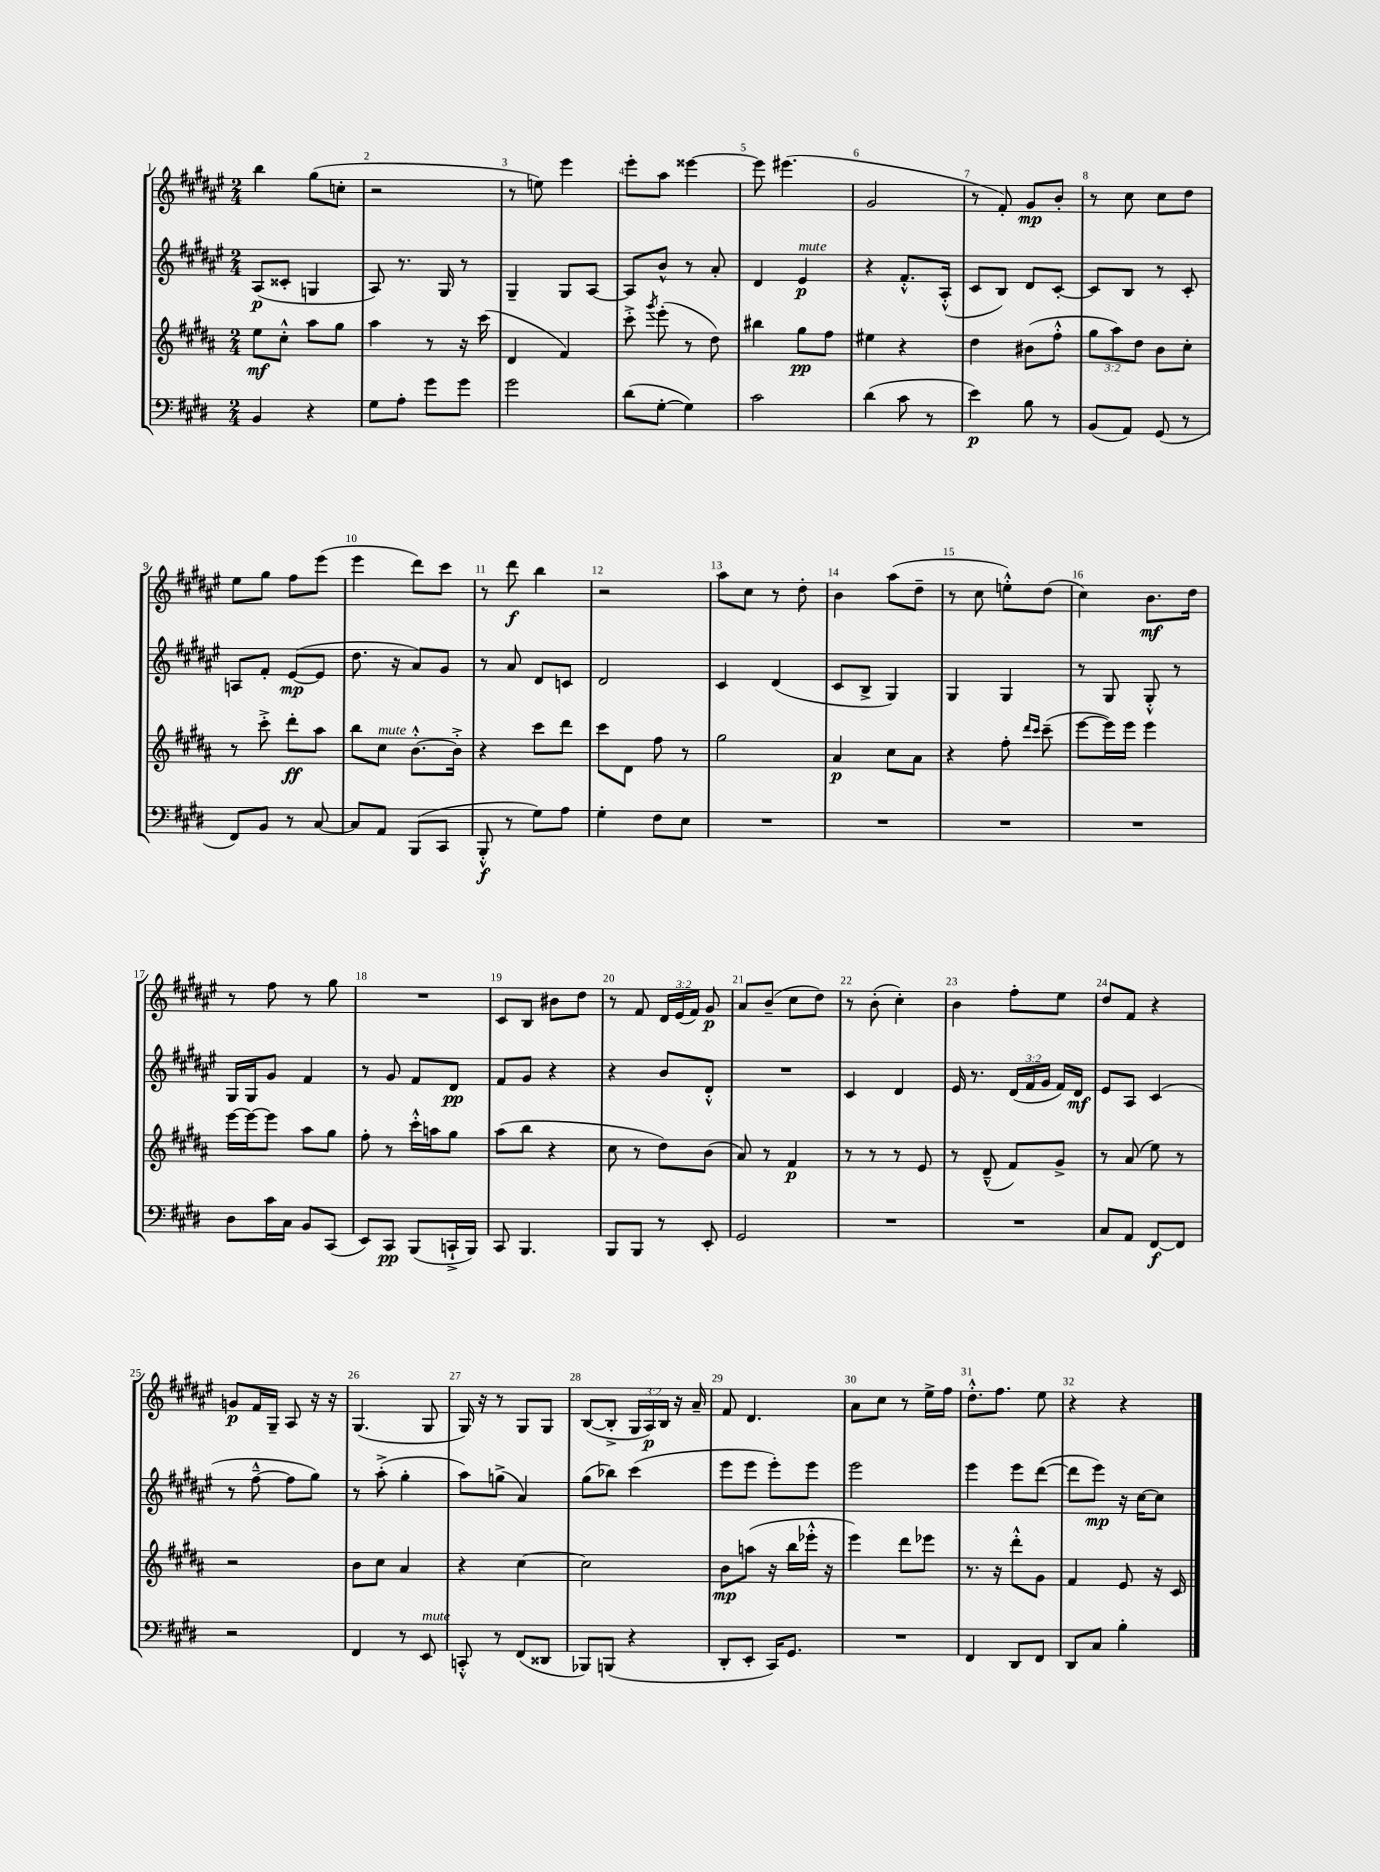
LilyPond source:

<<
\new StaffGroup <<
\new Staff = "s0" {
    \clef treble \key fis \major \numericTimeSignature \time 2/4 \override Staff.TupletNumber.text = #tuplet-number::calc-fraction-text
    \autoBeamOff b''4 gis''8[( c''8]-. |
    r2 |
    r8 e''8) eis'''4 |
    eis'''8[-. ais''8] eisis'''4~ |
    eisis'''8 eis'''4.( |
    gis'2 |
    r8 fis'8-.) gis'8[\mp b'8]-. |
    r8 cis''8 cis''8[ dis''8] |
    eis''8[ gis''8] fis''8[ eis'''8]( |
    eis'''4 dis'''8[) cis'''8] |
    r8 dis'''8\f b''4 |
    r2 |
    ais''8[ cis''8] r8 dis''8-. |
    b'4 ais''8[( dis''8]-- |
    r8 cis''8 e''8[-.-^) dis''8]( |
    cis''4) b'8.[\mf dis''16] |
    r8 fis''8 r8 gis''8 |
    R2 |
    cis'8[ b8] bis'8[ dis''8] |
    r8 fis'8 \tuplet 3/2 { dis'16[ eis'16( fis'16]) } gis'8\p |
    ais'8[ b'8]--( cis''8[ dis''8]) |
    r8 b'8-.( cis''4-.) |
    b'4 fis''8[-. eis''8] |
    dis''8[ fis'8] r4 |
    g'8[\p fis'16 gis16]-- ais8 r16 r16 |
    gis4.( gis8 |
    gis16) r16 r8 gis8[ gis8] |
    b8[~( b8]-.-> \tuplet 3/2 { gis16[ ais16\p) b16] } r16 ais'16-- |
    fis'8 dis'4. |
    ais'8[ cis''8] r8 eis''16[-> fis''16] |
    dis''8.[-.-^ fis''8.] eis''8 |
    r4 r4 \bar "|." |
}
\new Staff = "s1" {
    \clef treble \key fis \major \numericTimeSignature \time 2/4 \override Staff.TupletNumber.text = #tuplet-number::calc-fraction-text
    \autoBeamOff ais8[\p( cisis'8]-. g4 |
    ais8) r8. gis16 r8 |
    gis4-- gis8[ ais8]~ |
    ais8[ b'8]-^ r8 ais'8-. |
    dis'4 eis'4\p^\markup { \italic "mute" } |
    r4 fis'8.[-.-^ ais16]-.-^( |
    cis'8[ b8]) dis'8[ cis'8]~-. |
    cis'8[ b8] r8 cis'8-. |
    a8[ fis'8]-. eis'8[~\mp( eis'8] |
    dis''8. r16 ais'8[) gis'8] |
    r8 ais'8 dis'8[ c'8] |
    dis'2 |
    cis'4 dis'4( |
    cis'8[ b8]-> gis4) |
    gis4 gis4 |
    r8 gis8 gis8-.-^ r8 |
    gis16[ gis16 gis'8] fis'4 |
    r8 gis'8 fis'8[ dis'8]\pp |
    fis'8[ gis'8] r4 |
    r4 b'8[ dis'8]-.-^ |
    R2 |
    cis'4 dis'4 |
    eis'16 r8. \tuplet 3/2 { dis'16[( fis'16 gis'16] } fis'16[) dis'16]\mf |
    eis'8[ ais8] cis'4( |
    r8 fis''8~---^ fis''8[ gis''8]) |
    r8 ais''8-.->( gis''4-. |
    ais''8[) g''8]->( ais'4) |
    gis''8[( bes''8]) cis'''4( |
    eis'''8[ eis'''8] eis'''8[-.) eis'''8] |
    eis'''2 |
    eis'''4 eis'''8[ dis'''8]~( |
    dis'''8[ eis'''8]\mp) r16 cis''16[~ cis''8] \bar "|." |
}
\new Staff = "s2" {
    \clef treble \key b \major \numericTimeSignature \time 2/4 \override Staff.TupletNumber.text = #tuplet-number::calc-fraction-text
    \autoBeamOff e''8[\mf cis''8]-.-^ ais''8[ gis''8] |
    ais''4 r8 r16 cis'''16( |
    dis'4 fis'4) |
    cis'''8-.-> \acciaccatura { gis'''8 } e'''8-.( r8 dis''8) |
    bis''4 gis''8[\pp fis''8] |
    eis''4 r4 |
    dis''4 bis'8[( fis''8]-.-^ |
    \tuplet 3/2 { gis''8[ ais''8) dis''8] } b'8[ cis''8]-. |
    r8 cis'''8-.-> dis'''8[-.\ff ais''8] |
    b''8[ cis''8]^\markup { \italic "mute" } b'8.[~-.-^ b'16]-.-> |
    r4 cis'''8[ dis'''8] |
    cis'''8[ dis'8] fis''8 r8 |
    gis''2 |
    ais'4\p cis''8[ ais'8] |
    r4 fis''8-. \grace { dis'''16[ cis'''16] } cis'''8--( |
    e'''8[~ e'''16) e'''16] e'''4 |
    e'''16[~ e'''16~ e'''8] ais''8[ gis''8] |
    fis''8-. r8 cis'''16[-.-^ a''16 gis''8] |
    ais''8[( b''8] r4 |
    cis''8 r8 dis''8[) b'8]( |
    ais'8) r8 fis'4\p |
    r8 r8 r8 e'8 |
    r8 dis'8---^( fis'8[) gis'8]-> |
    r8 ais'8( e''8) r8 |
    r2 |
    b'8[ cis''8] ais'4 |
    r4 cis''4~ |
    cis''2 |
    b'8[\mp a''8]( r16 b''16[ ees'''16]-.-^ r16 |
    e'''4) dis'''8[ ees'''8] |
    r8. r16 dis'''8[-.-^ gis'8] |
    fis'4 e'8 r16 cis'16 \bar "|." |
}
\new Staff = "s3" {
    \clef bass \key e \major \numericTimeSignature \time 2/4
    \autoBeamOff b,4 r4 |
    gis8[ a8]-. gis'8[ gis'8] |
    gis'2 |
    dis'8[( gis8]~-. gis4) |
    cis'2 |
    dis'4( cis'8 r8 |
    e'4\p) b8 r8 |
    b,8[( a,8]) gis,8( r8 |
    fis,8[) b,8] r8 cis8~ |
    cis8[ a,8] b,,8[( cis,8] |
    b,,8-.-^\f r8 gis8[) a8] |
    gis4-. fis8[ e8] |
    R2 |
    R2 |
    R2 |
    R2 |
    dis8[ cis'16 cis16] b,8[ cis,8]( |
    e,8[) cis,8]\pp b,,8[( c,16-!-> b,,16]) |
    cis,8 b,,4. |
    b,,8[ b,,8] r8 e,8-. |
    gis,2 |
    R2 |
    R2 |
    cis8[ a,8] fis,8[~\f fis,8] |
    r2 |
    fis,4 r8 e,8^\markup { \italic "mute" } |
    c,8-.-^ r8 fis,8[( disis,8] |
    bes,,8[) b,,8]( r4 |
    dis,8[-. e,8]-. cis,16[) gis,8.] |
    R2 |
    fis,4 dis,8[ fis,8] |
    dis,8[ cis8] b4-. \bar "|." |
}
>>
>>
\layout { \context { \Score \override BarNumber.break-visibility = ##(#f #t #t) barNumberVisibility = #all-bar-numbers-visible } }
